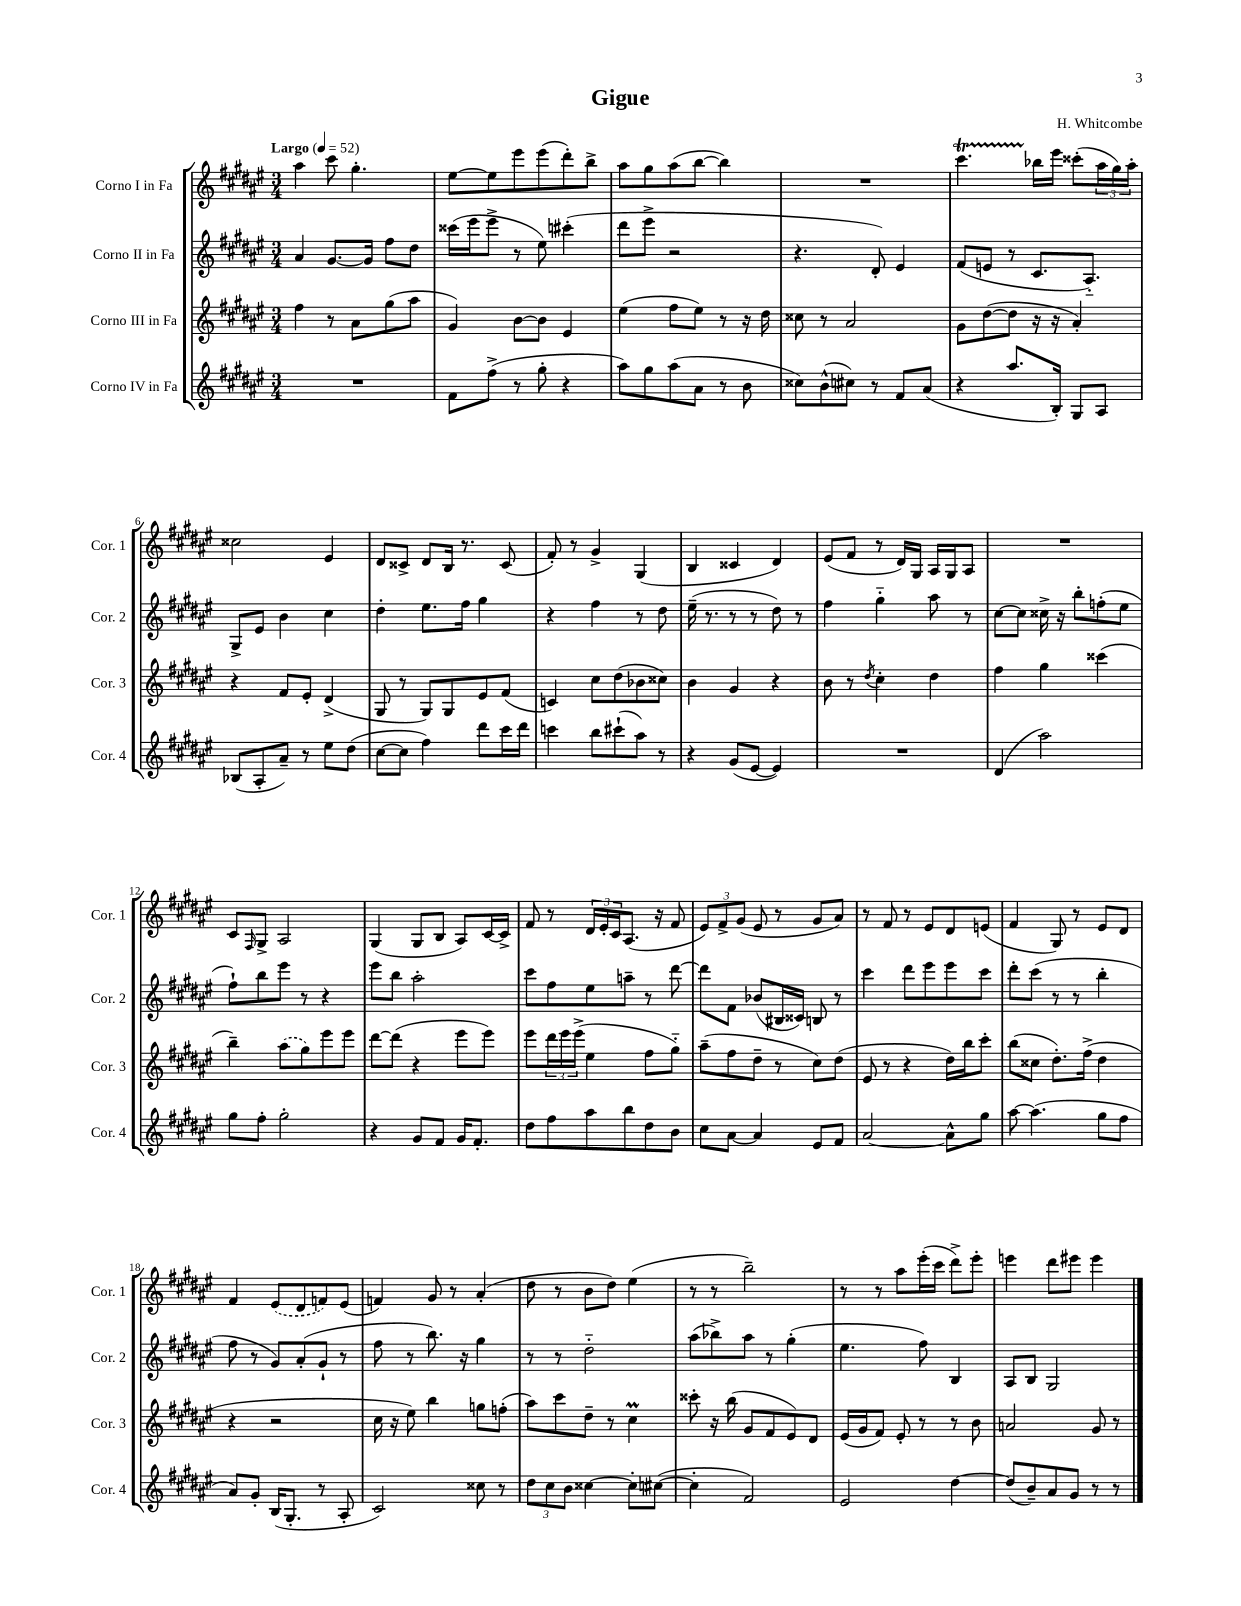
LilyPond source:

\header { title = "Gigue" composer = "H. Whitcombe" }
<<
\new StaffGroup <<
\new Staff = "s0" \with { instrumentName = "Corno I in Fa" shortInstrumentName = "Cor. 1" } {
    \clef treble \key fis \major \numericTimeSignature \time 3/4 \tempo "Largo" 4 = 52
    ais''4 cis'''8 gis''4.-. |
    eis''8~ eis''8 eis'''8 eis'''8( dis'''8-.) b''8-> |
    ais''8 gis''8 ais''8( b''8~ b''4) |
    R2. |
    cis'''4.\startTrillSpan bes''16\stopTrillSpan eis'''16 cisis'''8-.( \tuplet 3/2 { ais''16 gis''16) ais''16-. } |
    cisis''2 eis'4 |
    dis'8 cisis'8-> dis'8 b16 r8. cisis'8( |
    fis'8-.) r8 gis'4-> gis4( |
    b4 cisis'4 dis'4) |
    eis'8( fis'8 r8 dis'16) gis16 ais16 gis16 ais8 |
    R2. |
    cis'8 \grace { fis16 } gis8-> ais2 |
    gis4( gis8 b8 ais8) cis'16~ cis'16-> |
    fis'8 r8 \tuplet 3/2 { dis'16 eis'16-. cis'16 } ais8.( r16 fis'8 |
    \tuplet 3/2 { eis'8) fis'8-> gis'8( } eis'8 r8 gis'8 ais'8) |
    r8 fis'8 r8 eis'8 dis'8 e'8( |
    fis'4 gis8) r8 eis'8 dis'8 |
    fis'4 \once \slurDashed eis'8( dis'8 f'8) eis'8( |
    f'4) gis'8 r8 ais'4-.( |
    dis''8 r8 b'8 dis''8) eis''4( |
    r8 r8 b''2--) |
    r8 r8 ais''8 eis'''16-.( cis'''16 dis'''8->) eis'''8-. |
    e'''4 dis'''8 eis'''8 eis'''4 \bar "|." |
}
\new Staff = "s1" \with { instrumentName = "Corno II in Fa" shortInstrumentName = "Cor. 2" } {
    \clef treble \key fis \major \numericTimeSignature \time 3/4
    ais'4 gis'8.~ gis'16 fis''8 dis''8 |
    cisis'''16( eis'''16 eis'''8-> r8 eis''8) cis'''4-.( |
    dis'''8 eis'''8-> r2 |
    r4. dis'8-.) eis'4 |
    fis'8( e'8 r8 cis'8. ais8.-_) |
    gis8-> eis'8 b'4 cis''4 |
    dis''4-. eis''8. fis''16 gis''4 |
    r4 fis''4 r8 dis''8 |
    eis''16--( r8. r8 r8 dis''8) r8 |
    fis''4 gis''4-_ ais''8 r8 |
    cis''8~ cis''8 cisis''16-> r16 b''8-. f''8-.( eis''8 |
    fis''8-!) b''8 eis'''8 r8 r4 |
    eis'''8 b''8 ais''2-. |
    cis'''8 fis''8 eis''8 a''8-- r8 dis'''8~ |
    dis'''8 fis'8 bes'8( bis16 cisis'16) b8 r8 |
    cis'''4 dis'''8 eis'''8 eis'''8 cis'''8 |
    dis'''8-. cis'''8( r8 r8 b''4-. |
    fis''8 r8 gis'8) ais'8-.( gis'8-! r8 |
    fis''8 r8 b''8.) r16 gis''4 |
    r8 r8 dis''2-_ |
    ais''8( bes''8->) ais''8 r8 gis''4-.( |
    eis''4. fis''8) b4 |
    ais8 b8 gis2 \bar "|." |
}
\new Staff = "s2" \with { instrumentName = "Corno III in Fa" shortInstrumentName = "Cor. 3" } {
    \clef treble \key fis \major \numericTimeSignature \time 3/4
    fis''4 r8 ais'8 gis''8( ais''8 |
    gis'4) b'8~ b'8 eis'4 |
    eis''4( fis''8 eis''8) r8 r16 dis''16 |
    cisis''8 r8 ais'2 |
    gis'8 dis''8~( dis''8 r16 r16 ais'4-.) |
    r4 fis'8 eis'8-. dis'4->( |
    gis8 r8 gis8) gis8 eis'8 fis'8( |
    c'4) cis''8 dis''8( bes'8 cisis''8) |
    b'4 gis'4 r4 |
    b'8 r8 \acciaccatura { dis''8 } cis''4-. dis''4 |
    fis''4 gis''4 cisis'''4( |
    b''4--) \once \slurDashed ais''8( gis''8) eis'''8 eis'''8 |
    dis'''8~ dis'''8( r4 eis'''8 eis'''8) |
    eis'''8 \tuplet 3/2 { dis'''16 eis'''16 eis'''16->( } eis''4 fis''8 gis''8-_) |
    ais''8--( fis''8 dis''8-- r8 cis''8) dis''8( |
    eis'8 r8 r4 dis''16) b''16 cis'''8-. |
    b''8( cisis''8 dis''8.-.) fis''16->( dis''4 |
    r4 r2 |
    cis''16 r16 eis''8) b''4 g''8 f''8-.( |
    ais''8) cis'''8 dis''8-- r8 cis''4\prall |
    cisis'''8-. r16 b''16( gis'8 fis'8 eis'8) dis'8 |
    eis'16( gis'16 fis'8) eis'8-. r8 r8 b'8 |
    a'2 gis'8 r8 \bar "|." |
}
\new Staff = "s3" \with { instrumentName = "Corno IV in Fa" shortInstrumentName = "Cor. 4" } {
    \clef treble \key fis \major \numericTimeSignature \time 3/4
    R2. |
    fis'8 fis''8->( r8 gis''8-. r4 |
    ais''8) gis''8 ais''8( ais'8 r8 b'8 |
    cisis''8) b'8-^( cis''8) r8 fis'8 ais'8( |
    r4 ais''8. b16-.) gis8 ais8 |
    bes8( ais8-. ais'8--) r8 eis''8 dis''8( |
    cis''8~ cis''8 fis''4) dis'''8 cis'''16 dis'''16 |
    c'''4 b''8 cis'''8-!( ais''8) r8 |
    r4 gis'8( eis'8~ eis'4) |
    R2. |
    dis'4( ais''2) |
    gis''8 fis''8-. gis''2-. |
    r4 gis'8 fis'8 gis'16 fis'8.-. |
    dis''8 fis''8 ais''8 b''8 dis''8 b'8 |
    cis''8 ais'8~ ais'4 eis'8 fis'8 |
    ais'2~ ais'8-^ gis''8 |
    ais''8~ ais''4.( gis''8 fis''8 |
    ais'8) gis'8-. b16( gis8.-. r8 ais8-. |
    cis'2) cisis''8 r8 |
    \tuplet 3/2 { dis''8 cis''8 b'8 } cisis''4~ cisis''8-. cis''8~( |
    cis''4-. fis'2) |
    eis'2 dis''4~ |
    dis''8( b'8--) ais'8 gis'8 r8 r8 \bar "|." |
}
>>
>>
